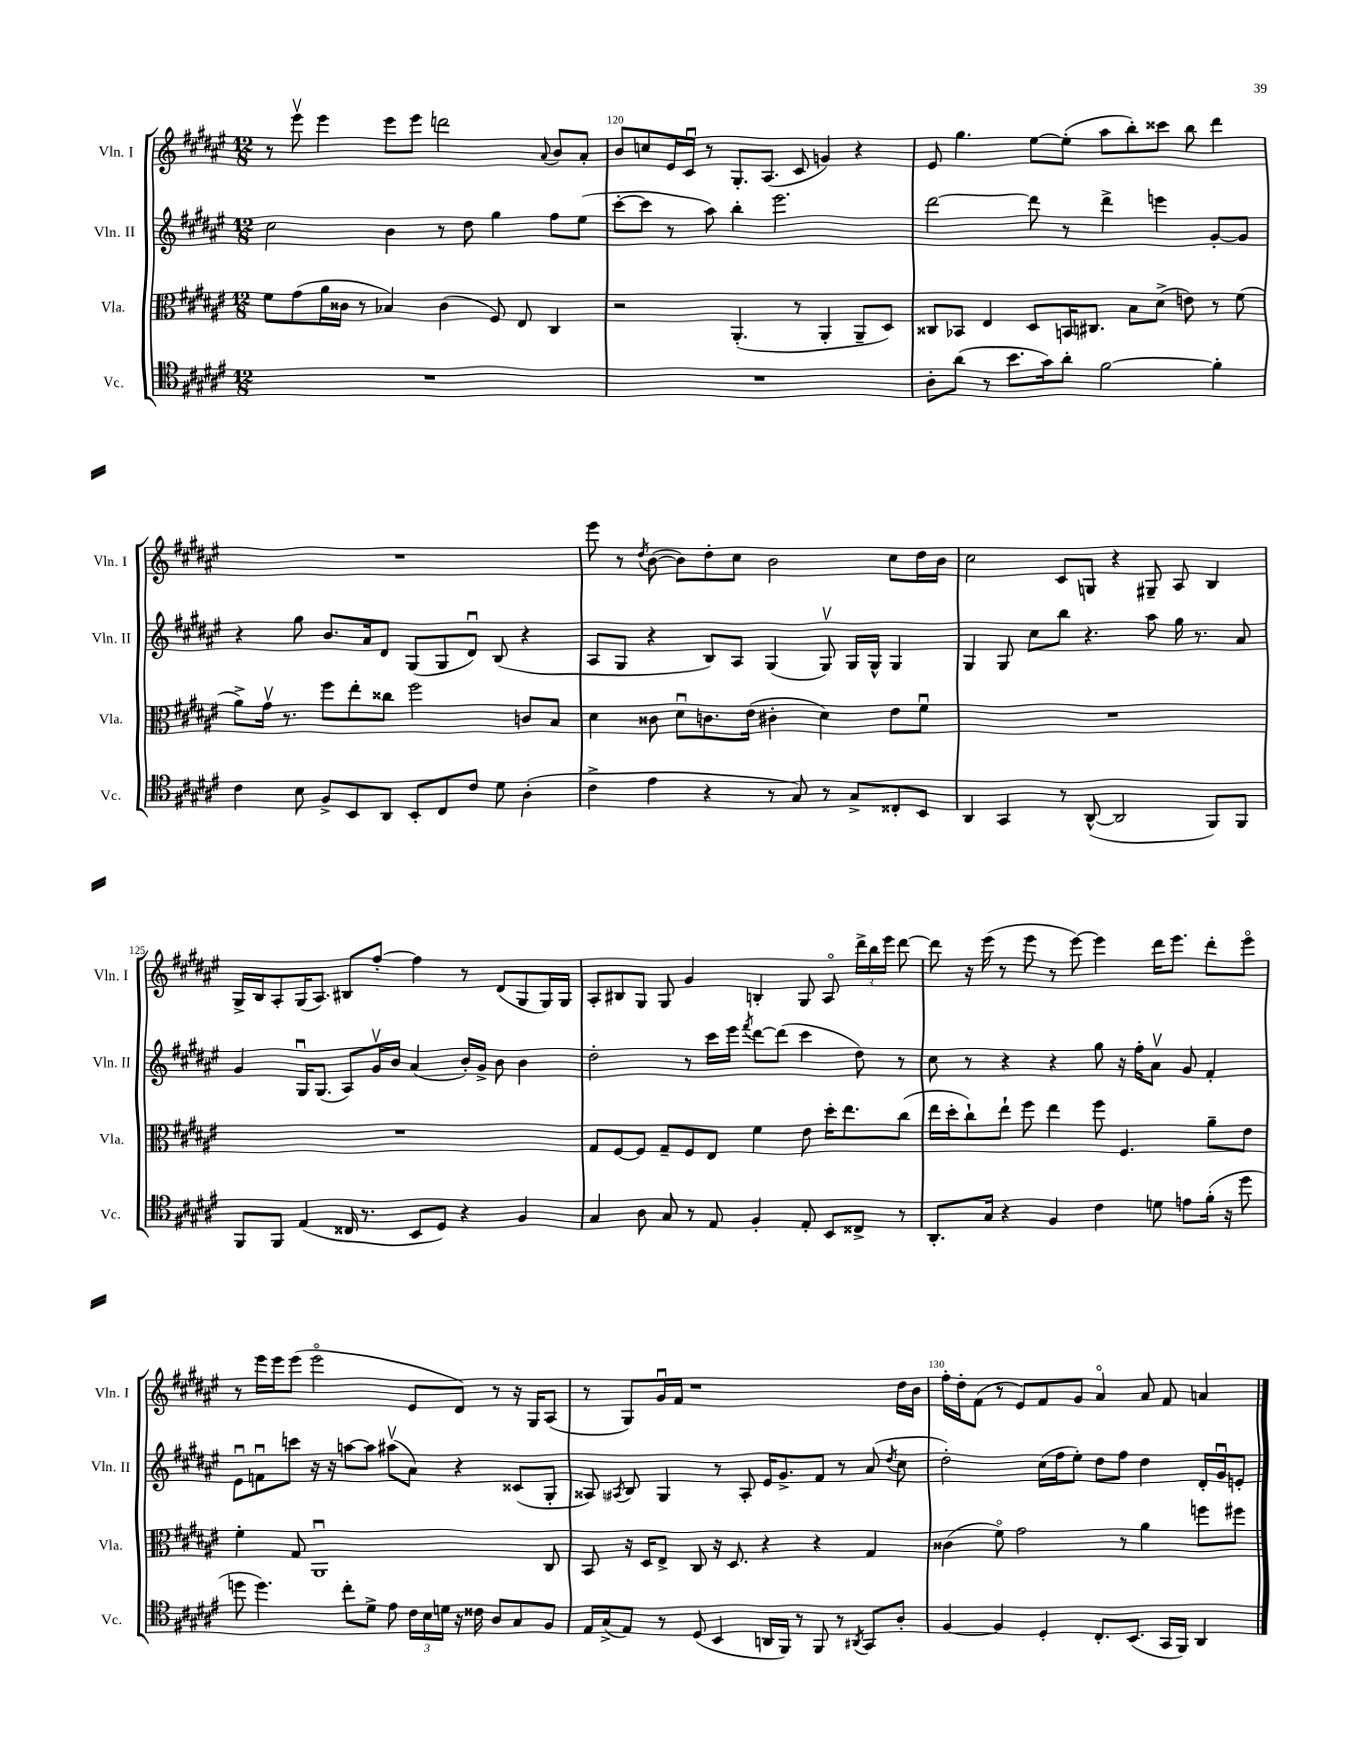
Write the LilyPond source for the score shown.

<<
\new StaffGroup <<
\new Staff = "s0" \with { instrumentName = "Vln. I" shortInstrumentName = "Vln. I" } {
    \clef treble \key fis \major \numericTimeSignature \time 12/8
    \autoBeamOff r8 eis'''8\upbow eis'''4 eis'''8[ eis'''8] d'''2 \appoggiatura { ais'8 } b'8[ ais'8]-. |
    b'8[ c''8 eis'16 cis'16]\downbow r8 gis8.[-. ais8.]( cis'8 g'4) r4 |
    eis'8 gis''4. eis''8[~ eis''8]-.( ais''8[ b''8-.) cisis'''8] b''8 dis'''4 |
    R1. |
    eis'''8 r8 \acciaccatura { dis''8 } b'8~( b'8[) dis''8-. cis''8] b'2 cis''8[ dis''16 b'16] |
    cis''2 cis'8[ g8] r4 gis8-- ais8 b4 |
    gis16[-> b16 ais8-. gis16( ais8.]) bis8[ fis''8]~-. fis''4 r8 dis'8[( gis8 gis16) gis16] |
    ais8[-. bis8 gis8] gis8 gis'4 b4-. gis8 ais8\flageolet \tuplet 3/2 { dis'''16[-> b''16 eis'''16] } dis'''8~ |
    dis'''8 r16 eis'''16( r8 eis'''8 r8 eis'''8~) eis'''4 dis'''16[ eis'''8.] dis'''8[-. eis'''8]\flageolet |
    r8 eis'''16[ eis'''16 eis'''8]( eis'''2\flageolet eis'8[ dis'8]) r8 r16 gis16[ ais8]( |
    r8 gis8[) gis'16\downbow fis'16] r1 dis''16[ b'16] |
    fis''16[-. dis''16-. fis'8]( r8 eis'8[) fis'8 gis'8] ais'4\flageolet ais'8 fis'8 a'4 \bar "|." |
}
\new Staff = "s1" \with { instrumentName = "Vln. II" shortInstrumentName = "Vln. II" } {
    \clef treble \key fis \major \numericTimeSignature \time 12/8
    \autoBeamOff cis''2 b'4 r8 dis''8 gis''4 fis''8[ eis''8]( |
    cis'''8[~-. cis'''8] r8 ais''8) b''4-. eis'''2. |
    dis'''2~ dis'''8 r8 dis'''4-> e'''4 gis'8[~-. gis'8] |
    r4 gis''8 b'8.[ ais'16 dis'8] gis8[( gis8 dis'8]\downbow) b8( r4 |
    ais8[ gis8] r4 b8[) ais8] gis4( gis8\upbow) gis16[ gis16]-^ gis4 |
    gis4 gis8 cis''8[ b''8] r4. ais''8 gis''16 r8. ais'8 |
    gis'4 gis16[\downbow gis8.]( ais8[) gis'16\upbow b'16] ais'4( b'16[-.) gis'16]-> b'8 b'4 |
    dis''2-. r8 cis'''16[ eis'''16] \acciaccatura { fis'''8 } dis'''8[~ dis'''8]( cis'''4 dis''8) r8 |
    cis''8 r8 r4 r4 gis''8 r16 fis''16[-. ais'8]\upbow gis'8 fis'4-. |
    eis'8[\downbow f'8\downbow c'''8] r16 r16 a''8[~ a''8] ais''8[\upbow( ais'8]) r4 cisis'8[( gis8]-. |
    aisis8) \acciaccatura { ais8 } b8 gis4 r8 ais8-. eis'16[ gis'8.-> fis'8] r8 ais'8( \acciaccatura { dis''8 } cis''8 |
    dis''2-.) cis''16[( fis''16 eis''8]-.) dis''8[ fis''8] dis''4 dis'16[-. gis'16\downbow e'8]-. \bar "|." |
}
\new Staff = "s2" \with { instrumentName = "Vla." shortInstrumentName = "Vla." } {
    \clef alto \key fis \major \numericTimeSignature \time 12/8
    \autoBeamOff fis'8[ gis'8( ais'16 cisis'16] r8 bes4) cisis'4( fis8) eis8 cis4 |
    r2 ais,4.-.( r8 ais,4-. ais,8[-- dis8]) |
    cisis8[ bes,8] eis4 dis8[ b,16 cis8.] b8[ dis'8]->( e'8) r8 fis'8( |
    ais'8[->) gis'16]\upbow r8. fis''8[ eis''8-. cisis''8] fis''2 c'8[ b8] |
    dis'4 cisis'8 dis'8[\downbow c'8. eis'16]( cis'4-. dis'4) eis'8[ fis'8]\downbow |
    R1. |
    R1. |
    gis8[ fis8~ fis8] gis8[-- fis8 eis8] fis'4 eis'8 dis''16[-. eis''8. cis''8]( |
    eis''16[ dis''16-. cis''8-!) eis''8]-! fis''8 eis''4 fis''8 fis4. ais'8[-- eis'8] |
    fis'4-. gis8 ais,1\downbow cis8 |
    b,8 r16 dis16[ eis8]-> cis8 r16 dis8. r4 r4 gis4 |
    cisis'4( fis'8\flageolet) gis'2 r8 ais'4 f''8[ fis''8] \bar "|." |
}
\new Staff = "s3" \with { instrumentName = "Vc." shortInstrumentName = "Vc." } {
    \clef tenor \key fis \major \numericTimeSignature \time 12/8
    \autoBeamOff R1. |
    R1. |
    ais8[-. ais'8]( r8 b'8.[ gis'16) ais'8]-. fis'2~ fis'4-. |
    cis'4 b8 fis8[-> b,8 ais,8] b,8[-. cis8 cis'8] dis'8 ais4-.( |
    cis'4-> eis'4 r4 r8 gis8) r8 gis8[-> cisis8-. b,8] |
    ais,4 gis,4 r8 ais,8~-^( ais,2 fis,8[) fis,8] |
    fis,8[ fis,8] eis4( cisis16 r8. b,8[ dis8]) r4 fis4 |
    gis4 ais8 gis8 r8 eis8 fis4-. eis8-. b,8[ cisis8]-> r8 |
    ais,8.[-. gis16] r4 fis4 cis'4 d'8 e'8[ fis'16]-.( r16 dis''8 |
    d''8 d''4.) cis''8[-. dis'8]-> eis'8 \tuplet 3/2 { cis'16[ b16 d'16] } r16 cisis'16 ais8[ gis8 fis8] |
    eis16[ gis16->( eis8]) r8 dis8( b,4 a,16[ fis,16]) r8 fis,8 r8 \acciaccatura { ais,8 } gis,8[ ais8]-. |
    fis4~ fis4 dis4-. cis8.[-. b,8.]( gis,16[ fis,16]) ais,4 \bar "|." |
}
>>
>>
\layout { \context { \Score currentBarNumber = #119 \override BarNumber.break-visibility = ##(#f #t #t) barNumberVisibility = #(every-nth-bar-number-visible 5) } }
